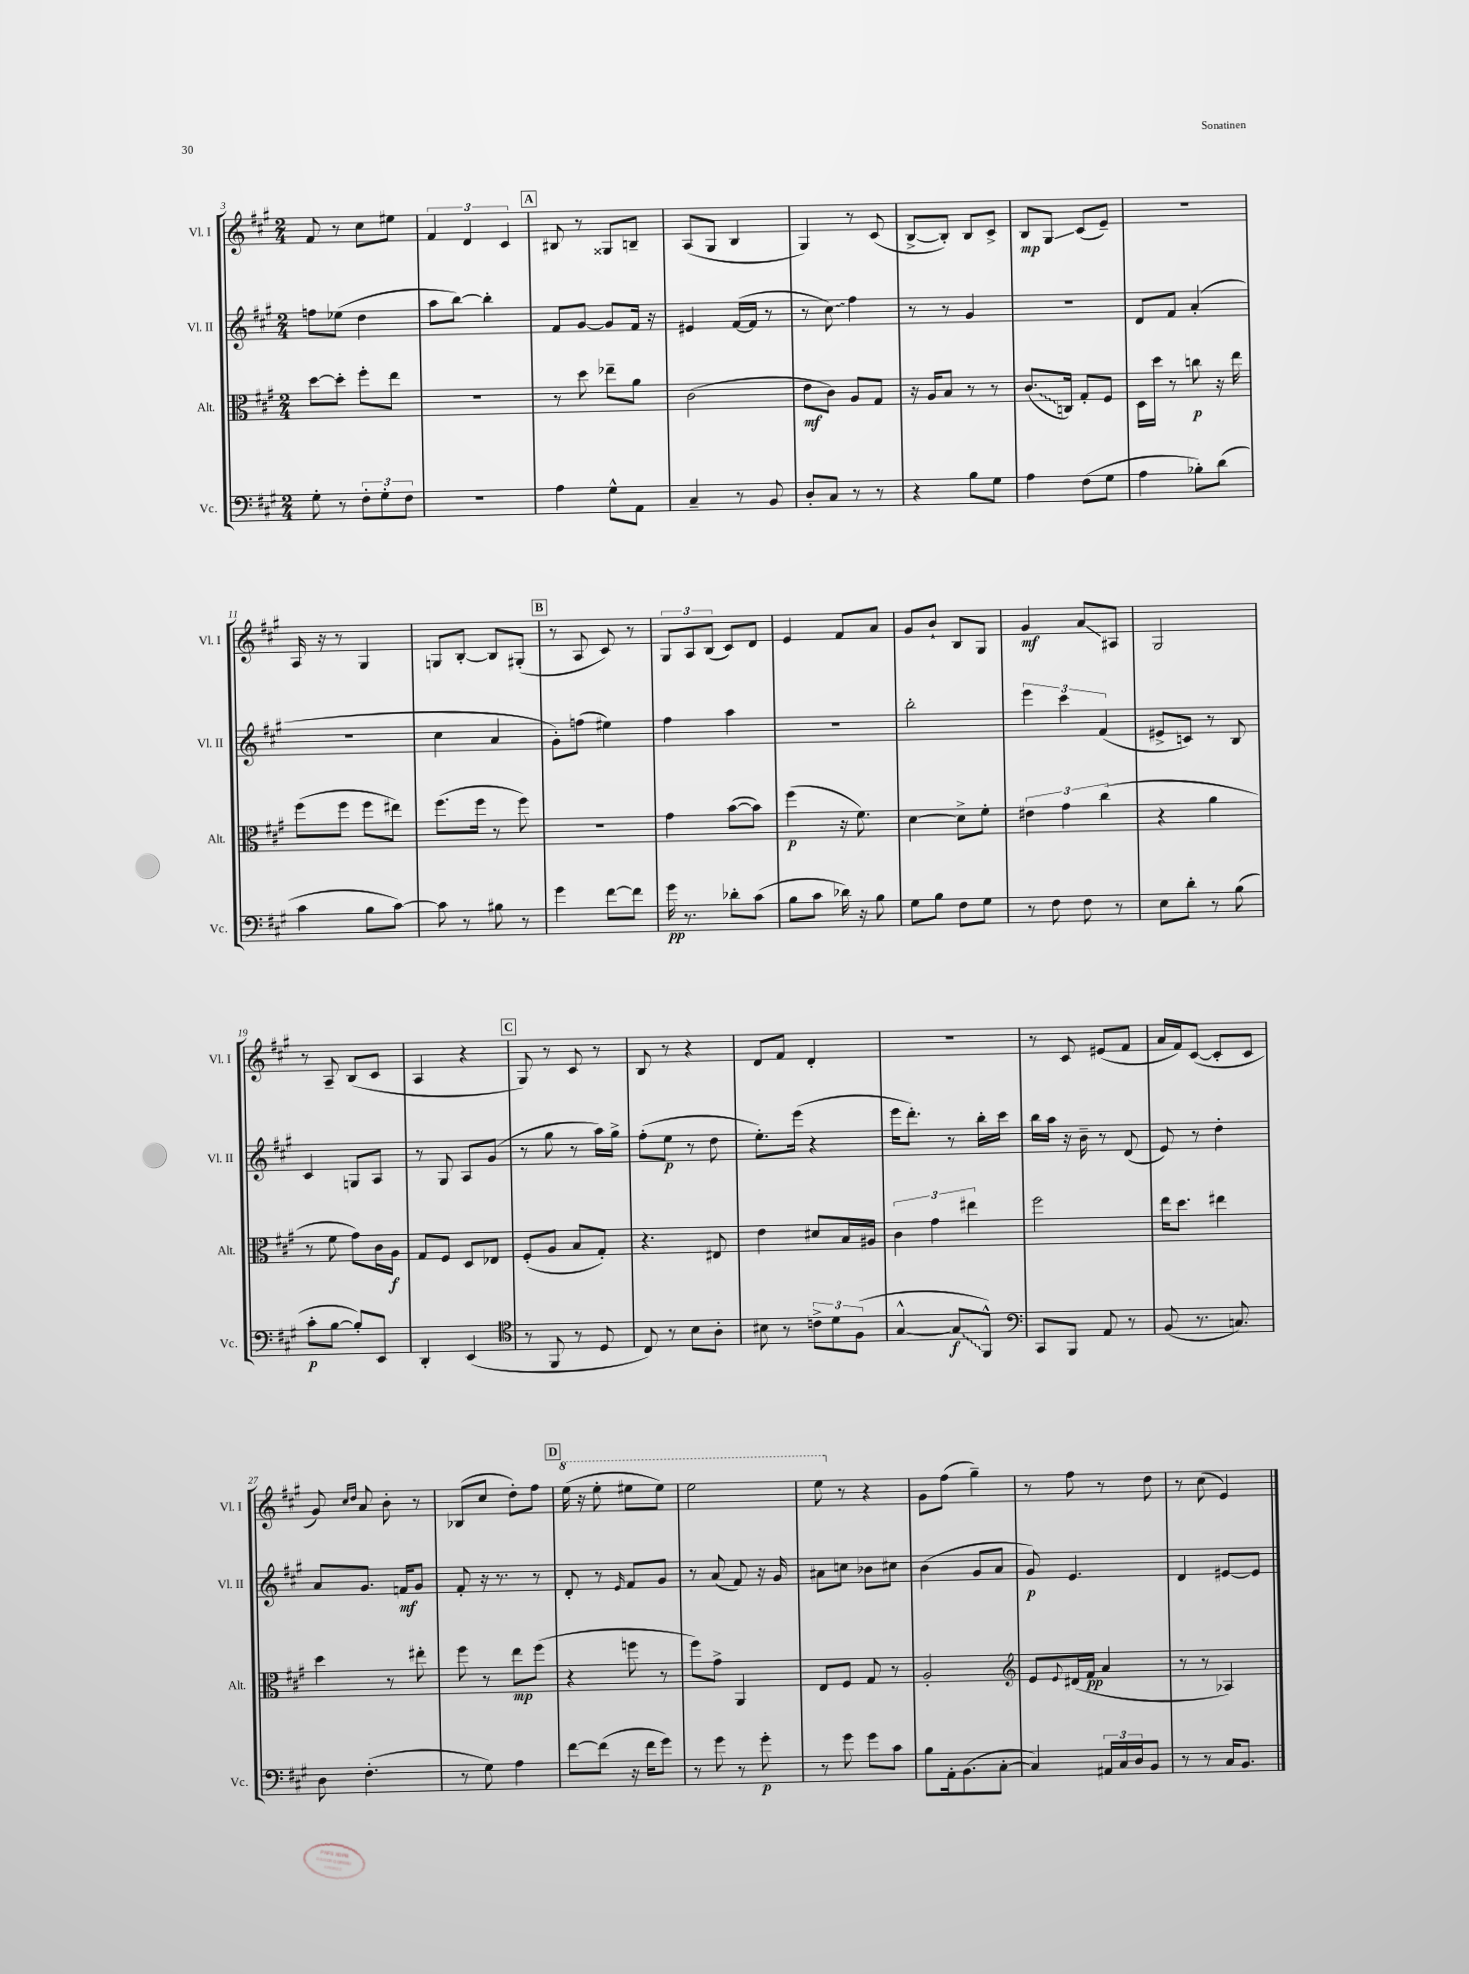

**kern	**kern	**kern	**kern
*staff4	*staff3	*staff2	*staff1
*clefF4	*clefC3	*clefG2	*clefG2
*k[f#c#g#]	*k[f#c#g#]	*k[f#c#g#]	*k[f#c#g#]
*M2/4	*M2/4	*M2/4	*M2/4
8G#'	[8dd	8ff	8f#
8r	8dd']	(8ee-	8r
12F#'	8ff#'	4dd	8cc#
12G#'	.	.	.
.	8ee	.	8ee#
12F#	.	.	.
=	=	=	=
2r	2r	8aa	6f#
.	.	[8bb)	.
.	.	.	6d
.	.	4bb']	.
.	.	.	6c#
=	=	=	=
4A	8r	8f#	8B#
.	8dd	[8g#	8r
8G#^^	8ee-~	8g#]	8G##
8AA	8a	16f#	8B~
.	.	16r	.
=	=	=	=
4C#~	(2c#	4e#	(8A
.	.	.	8G#
8r	.	([16f#	4B
.	.	16f#]	.
8BB	.	8r	.
=	=	=	=
8D'	8e	8r	4G#)
8C#	8c#)	8cc#)	.
8r	8A	4ff#	8r
8r	8G#	.	(8c#
=	=	=	=
4r	16r	8r	[8B^
.	16A	.	.
.	8B	8r	8B'])
8B	8r	4g#	8B
8G#	8r	.	8c#^
=	=	=	=
4A	(8.c#	2r	8B
.	.	.	8G#
.	16C)	.	.
(8F#	8G#'	.	(8c#
8G#	8F#	.	8e~)
=	=	=	=
4A	16D	8d	2r
.	16dd	.	.
.	8r	8f#	.
8B-')	8cc	(4a'	.
(8d	16r	.	.
.	16ee	.	.
=	=	=	=
4c#	(8ff#	2r	16A
.	.	.	16r
.	8ff#	.	8r
8B	8ff#	.	4G#
[8c#)	8ee#)	.	.
=	=	=	=
8c#]	(8.ff#	4cc#	8G
8r	.	.	[8B'
.	16ff#	.	.
8B#	8r	4a	8B]
8r	8ff#)	.	(8G#'
=	=	=	=
4g#	2r	8g#')	8r
.	.	(8ff	8A
[8f#	.	4ee#)	8c#)
8f#]	.	.	8r
=	=	=	=
16g#	4g#	4ff#	12G#
8.r	.	.	.
.	.	.	12A
.	.	.	(12B
8d-'	([8b	4aa	8c#)
(8c#	8b])	.	8d
=	=	=	=
8B	(4ff#	2r	4e
8c#	.	.	.
16d-)	16r	.	8f#
16r	8.f#)	.	.
8B	.	.	8a
=	=	=	=
8G#	[4d	2bb'	8g#
8B	.	.	8b`
8F#	8d^]	.	8B
8G#	8f#'	.	8G#
=	=	=	=
8r	6e#	6eee	4g#
8F#	.	.	.
.	6g#	6ccc#	.
8F#	.	.	8a
.	(6cc#	(6f#	.
8r	.	.	8A#
=	=	=	=
8E	4r	8e#^	2G#
8d'	.	8c)	.
8r	4a	8r	.
(8B	.	8B	.
=	=	=	=
8c#'	8r	4c#	8r
[8B	8f#	.	8A~
8B'])	8g#)	8G	(8B
8EE	16c#	8A	8c#
.	16A	.	.
=	=	=	=
4DD'	8G#	8r	4A
.	8F#	8G#	.
(4EE	8D	8A	4r
.	8E-	(8g#	.
=	=	=	=
*clefC4	*	*	*
8r	(8F#'	8r	8G#)
8FF#	8A	8gg#	8r
8r	8B	8r	8c#
8D	8G#')	16aa)	8r
.	.	16gg#^	.
=	=	=	=
8C#)	4.r	(8ff#'	8B
8r	.	8ee	8r
8B	.	8r	4r
8A'	8E#	8dd	.
=	=	=	=
8B#	4e	8.ee')	8d
8r	.	.	8f#
.	.	(16eee	.
12c^	8d#	4r	4d'
12d	.	.	.
.	16B	.	.
(12F#	.	.	.
.	16A#	.	.
=	=	=	=
[4G#^^	6c#	16eee	2r
.	.	8.ddd')	.
.	6g#	.	.
8G#]	.	8r	.
.	6ee#	.	.
8FF#^^)	.	16bb'	.
.	.	16ccc#	.
=	=	=	=
*clefF4	*	*	*
8CC#	2ff#	16bb	8r
.	.	16aa	.
8BBB	.	16r	8c#
.	.	16b~	.
8AA	.	8r	(8e#
8r	.	(8d	8f#
=	=	=	=
(8BB	16ee	8e)	16a
.	8.dd	.	16f#)
8.r	.	8r	([8c#
.	4ee#	4dd'	8c#']
8.C)	.	.	.
.	.	.	8c#
=	=	=	=
8D	4dd	8a	8g#)
.	.	.	16qqcc#
.	.	.	16qqdd
(4.F#'	.	8.g#	8a
.	8r	.	8b'
.	.	16f	.
.	8ee#'	8g#	8r
=	=	=	=
8r	8ff#	8f#'	(8B-
8G#)	8r	16r	8cc#
.	.	8.r	.
4A	8ee	.	8dd')
.	(8ff#	8r	8ff#
=	=	=	=
[8f#	4r	8d'	(16eee
.	.	.	16r
(8f#]	.	8r	8eee'
.	.	16qqe	.
16r	8ff	8f#	8eee#
16f#	.	.	.
8g#)	8r	8g#	8eee#)
=	=	=	=
8r	8ff#)	8r	2eee
8g#	8g#^	(8a	.
8r	4AA	8f#)	.
8g#'	.	16r	.
.	.	16g#	.
=	=	=	=
8r	8E	8a#	8eee
8g#	8F#	8cc	8r
8g#	8G#	8b-	4r
8c#	8r	8cc#	.
=	=	=	=
8B	2A'	(4b	8g#
16AA'	.	.	(8ff#
(8.BB	.	.	.
.	.	8g#	4gg#~)
[8C#'	.	8a	.
=	=	=	=
*	*clefG2	*	*
4C#])	8e	8g#)	8r
.	8qqe	.	.
.	(16d#	4.e	8ff#
.	16f#	.	.
24AA#	4a	.	8r
24C#	.	.	.
24D	.	.	.
8BB	.	.	8dd
=	=	=	=
8r	8r	4d	8r
8r	8r	.	(8cc#
16C#	4A-)	[8e#	4e)
8.BB	.	.	.
.	.	8e#]	.
==	==	==	==
*-	*-	*-	*-
